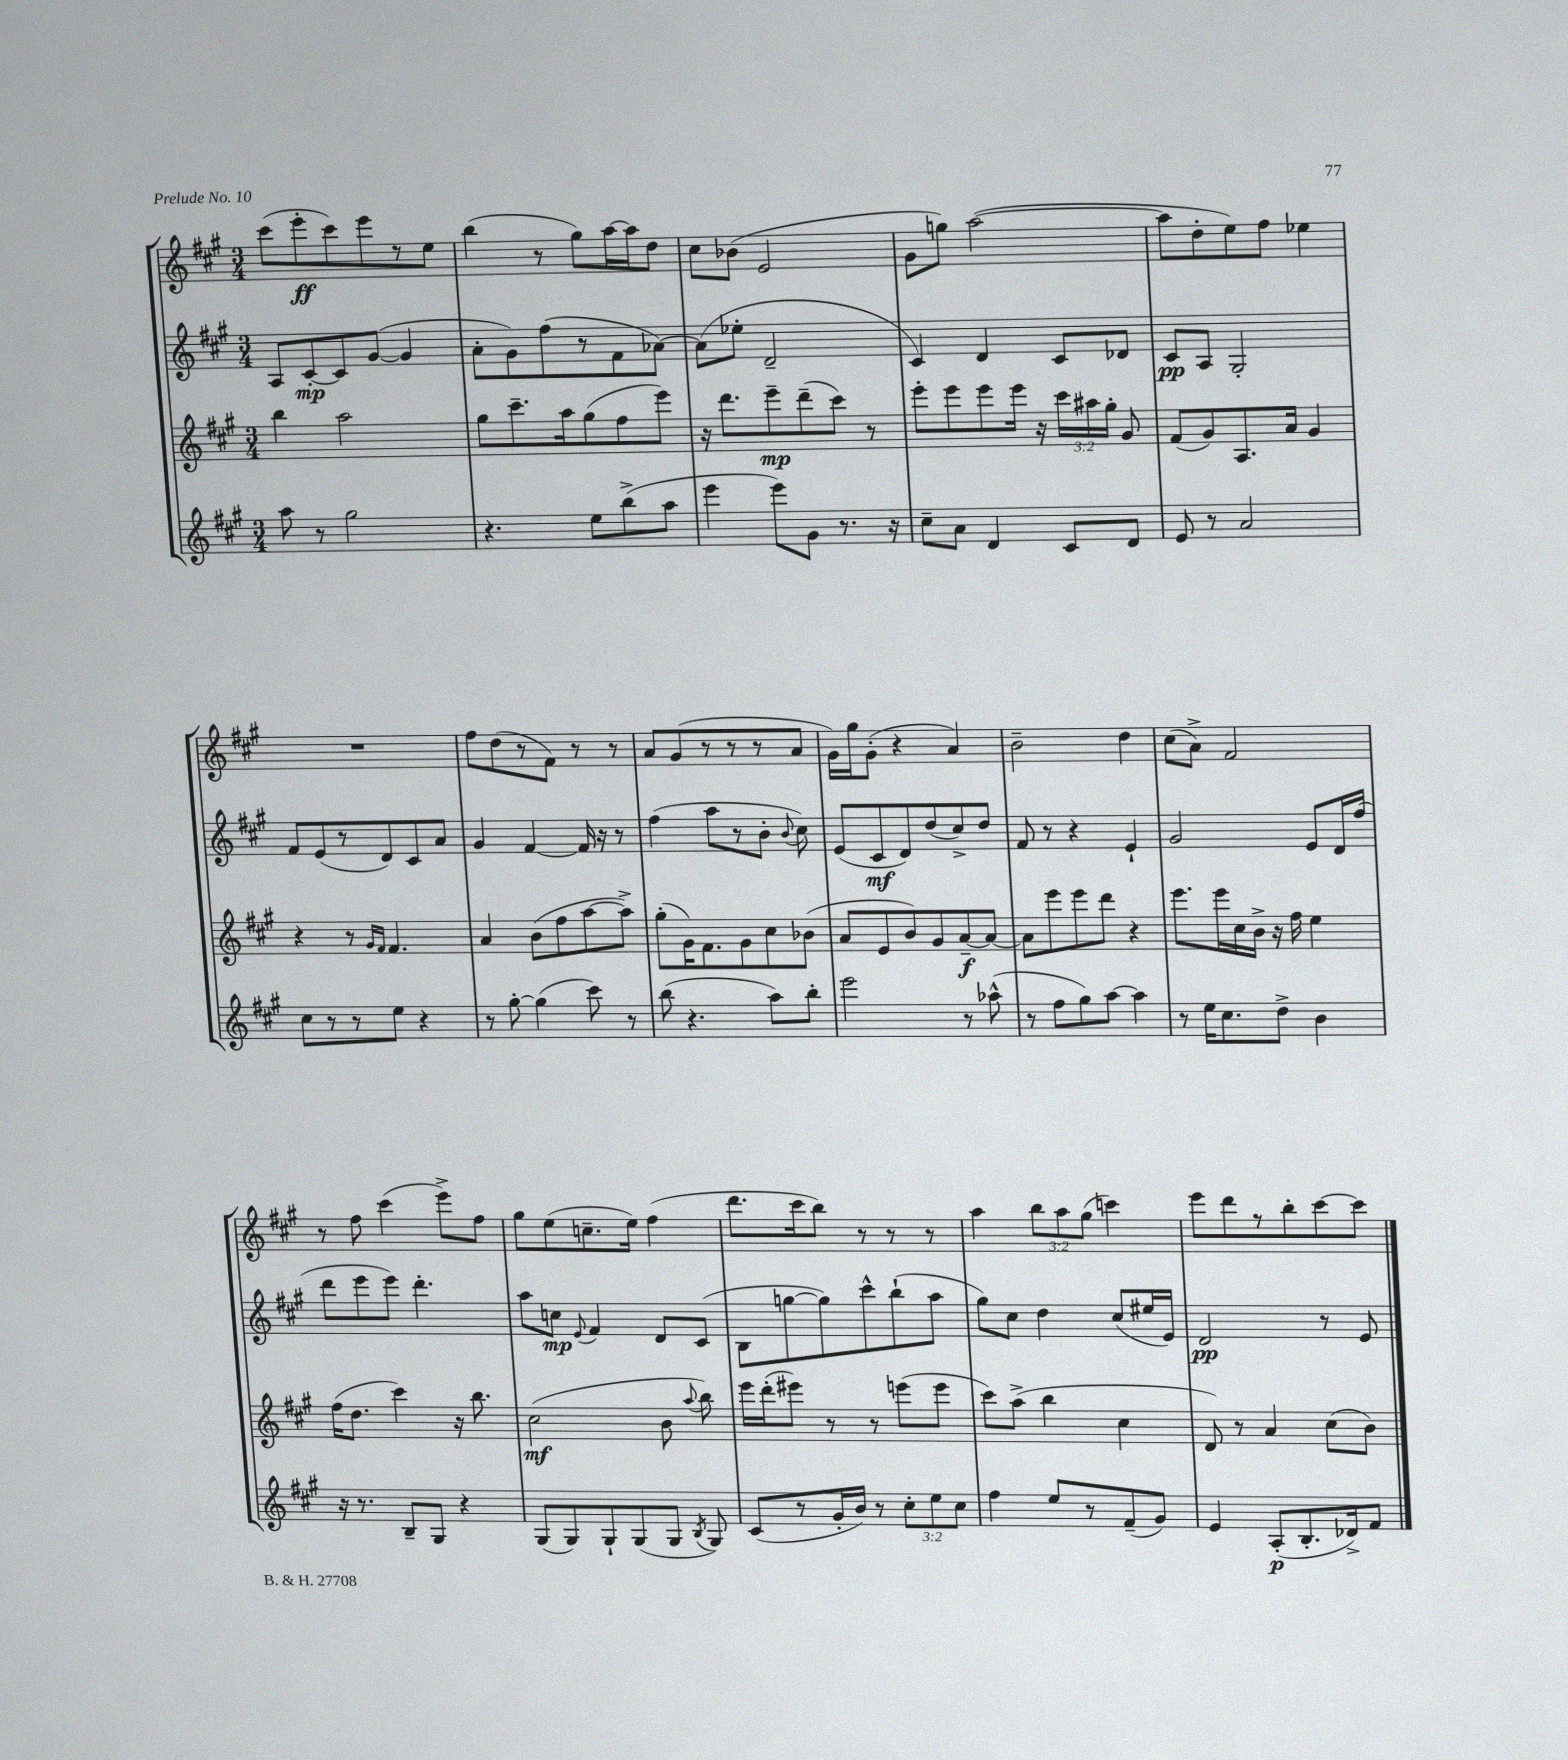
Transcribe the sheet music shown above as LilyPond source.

<<
\new StaffGroup <<
\new Staff = "s0" {
    \clef treble \key a \major \numericTimeSignature \time 3/4 \override Staff.TupletNumber.text = #tuplet-number::calc-fraction-text
    \autoBeamOff cis'''8[( e'''8-.\ff cis'''8) e'''8 r8 e''8] |
    b''4( r8 gis''8[) a''16~ a''16 d''8] |
    cis''8[ bes'8]( e'2 |
    gis'8[ g''8]) a''2~( |
    a''8[ d''8-. e''8) fis''8] ees''4 |
    R2. |
    fis''8[ d''8( r8 fis'8]) r8 r8 |
    a'8[ gis'8( r8 r8 r8 a'8] |
    gis'16[) gis''16 gis'8]-.( r4 a'4) |
    b'2-- d''4 |
    cis''8[( a'8]->) fis'2 |
    r8 fis''8 cis'''4( e'''8[->) fis''8] |
    gis''8[ e''8( c''8.-- e''16]) fis''4( |
    d'''8.[ cis'''16 b''8]) r8 r8 r8 |
    a''4 \tuplet 3/2 { b''8[ a''8 gis''8]( } c'''4) |
    e'''8[ d'''8 r8 b''8-. cis'''8~ cis'''8] \bar "|." |
}
\new Staff = "s1" {
    \clef treble \key a \major \numericTimeSignature \time 3/4
    \autoBeamOff a8[ cis'8~-.\mp cis'8 gis'8]~( gis'4 |
    a'8[-. gis'8) fis''8( r8 fis'8 aes'8]~) |
    aes'8[( ees''8]-. d'2-- |
    cis'4) d'4 cis'8[ des'8] |
    cis'8[\pp a8] gis2-. |
    fis'8[ e'8( r8 d'8) cis'8 a'8] |
    gis'4 fis'4~ fis'16 r16 r8 |
    fis''4( a''8[ r8 b'8]-. \appoggiatura { b'8 } cis''8) |
    e'8[( cis'8\mf d'8) d''8( cis''8->) d''8] |
    fis'8 r8 r4 e'4-! |
    gis'2 e'8[ d'16 fis''16]( |
    d'''8[ e'''8 e'''8]) d'''4.-. |
    a''8[ c''8]\mp \appoggiatura { e'8 } fis'4 d'8[ cis'8]( |
    b8[ g''8~ g''8) cis'''8-^ b''8-!( a''8] |
    gis''8[) cis''8] d''4 cis''8[( eis''16 e'16]) |
    d'2\pp r8 e'8 \bar "|." |
}
\new Staff = "s2" {
    \clef treble \key a \major \numericTimeSignature \time 3/4 \override Staff.TupletNumber.text = #tuplet-number::calc-fraction-text
    \autoBeamOff b''4 a''2 |
    gis''8[ cis'''8.-- a''16 gis''8( fis''8 e'''8]) |
    r16 d'''8.[ e'''8--\mp d'''8--( cis'''8]) r8 |
    e'''8[-. e'''8 e'''8 e'''16] r16 \tuplet 3/2 { cis'''16[ ais''16 gis''16]-. } gis'8 |
    fis'8[( gis'8) a8. a'16] gis'4 |
    r4 r8 \grace { gis'16[ fis'16] } fis'4. |
    a'4 b'8[( fis''8 a''8~ a''8]->) |
    gis''8[-.( gis'16) fis'8. gis'8 cis''8 bes'8]( |
    a'8[ e'8 b'8) gis'8 a'8~--\f a'8]~ |
    a'8[ e'''8 e'''8 d'''8] r4 |
    e'''8.[ e'''16 cis''16 b'16]-> r16 fis''16 e''4 |
    fis''16[( d''8.] cis'''4) r16 b''8. |
    cis''2\mf( b'8 \appoggiatura { a''8 } b''8) |
    e'''16[ d'''16-.( eis'''8]) r8 r8 e'''8[( e'''8] |
    cis'''8[) a''8]->( b''4 cis''4 |
    d'8) r8 a'4 cis''8[( b'8]) \bar "|." |
}
\new Staff = "s3" {
    \clef treble \key a \major \numericTimeSignature \time 3/4 \override Staff.TupletNumber.text = #tuplet-number::calc-fraction-text
    \autoBeamOff a''8 r8 gis''2 |
    r4. e''8[ b''8->( a''8] |
    e'''4 e'''8[) gis'8] r8. r16 |
    cis''8[-- a'8] d'4 cis'8[ d'8] |
    e'8 r8 a'2 |
    cis''8[ r8 r8 e''8] r4 |
    r8 gis''8~-. gis''4( cis'''8) r8 |
    b''8( r4. a''8[) b''8]-. |
    e'''2 r8 aes''8-^( |
    r8 fis''8[ gis''8) a''8]~ a''4 |
    r8 e''16[ cis''8. d''8]-> b'4 |
    r16 r8. b8[-- gis8] r4 |
    gis8[( gis8) gis8-! gis8( gis8] \acciaccatura { b8 } gis8) |
    cis'8[( r8 gis'16-. b'16]) r8 \tuplet 3/2 { cis''8[-. e''8 cis''8] } |
    fis''4 e''8[ r8 fis'8--( gis'8]) |
    e'4 a8[-.\p( b8.-. des'16->) fis'8] \bar "|." |
}
>>
>>
\layout { \context { \Score \remove "Bar_number_engraver" } }
